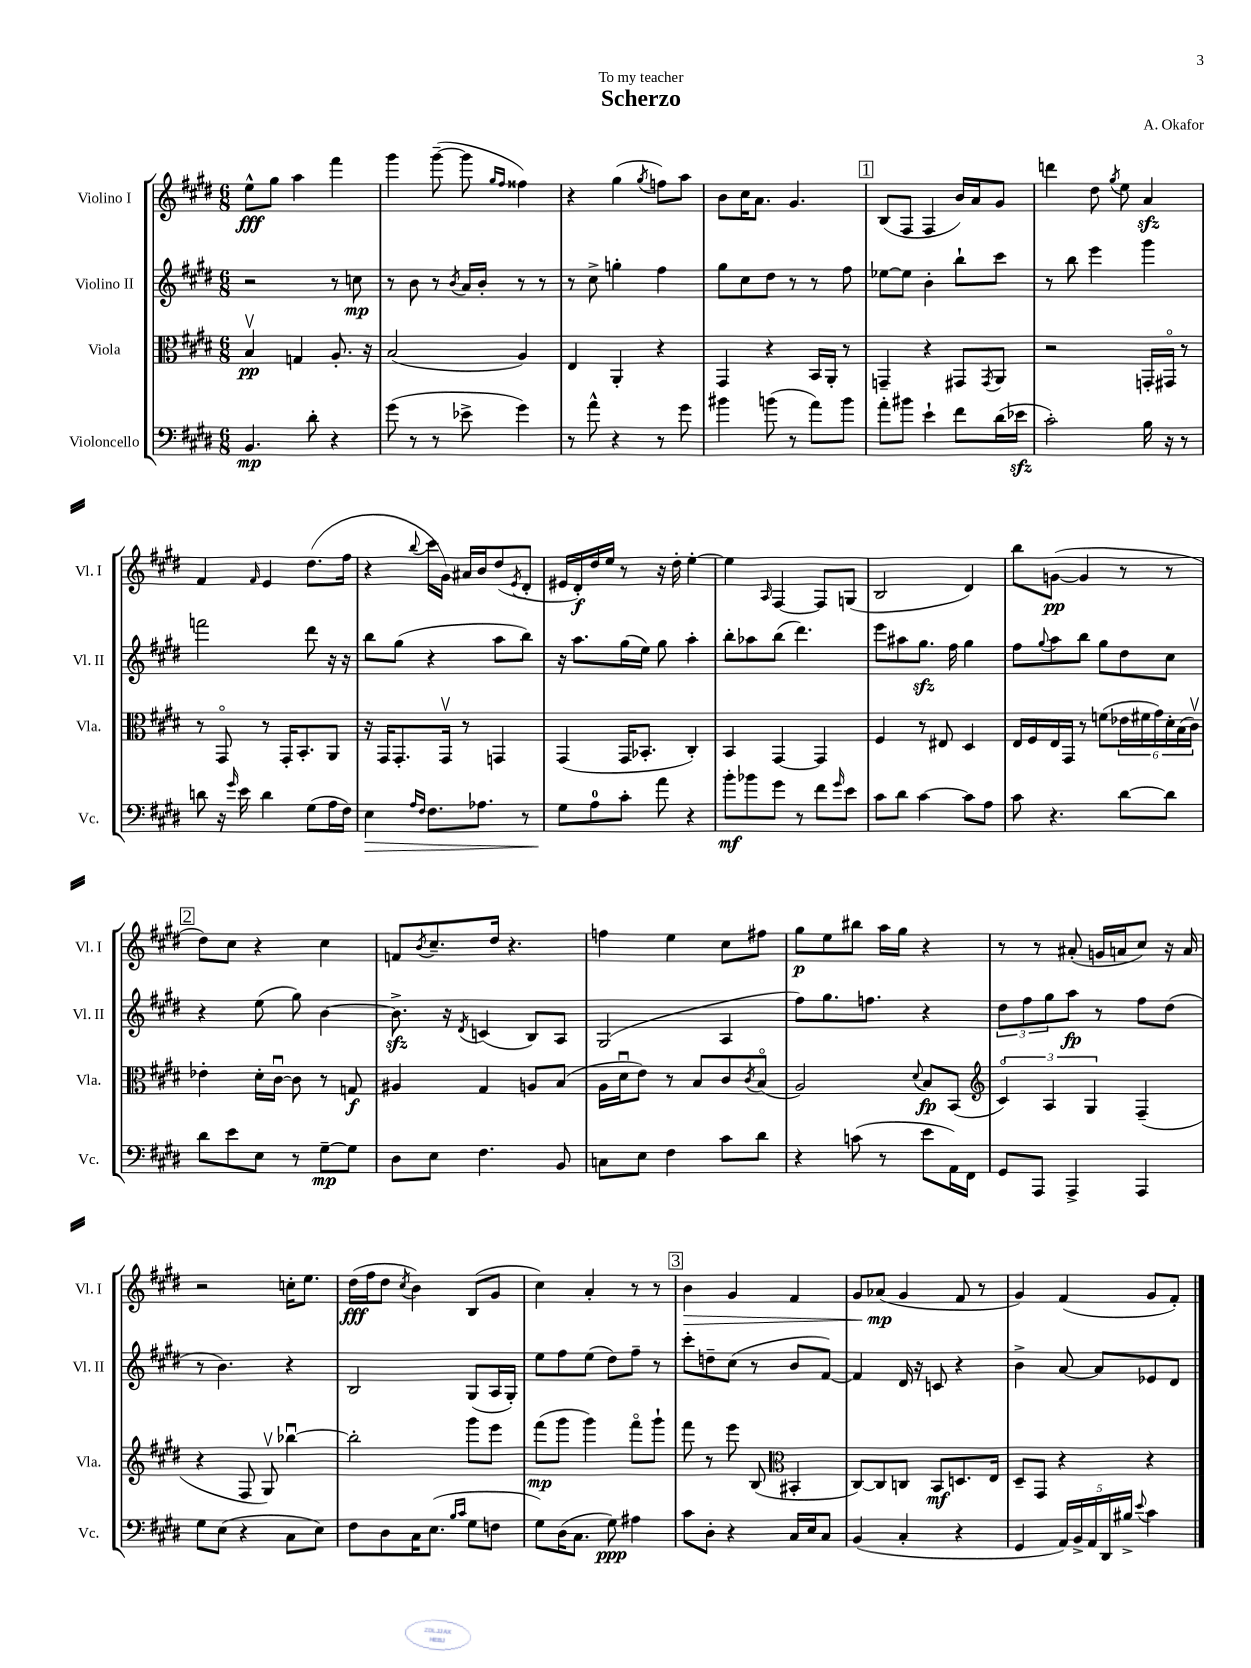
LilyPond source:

\header { title = "Scherzo" composer = "A. Okafor" dedication = "To my teacher" }
<<
\new StaffGroup <<
\new Staff = "s0" \with { instrumentName = "Violino I" shortInstrumentName = "Vl. I" } {
    \clef treble \key e \major \numericTimeSignature \time 6/8
    e''8-^\fff gis''8 a''4 fis'''4 |
    gis'''4 gis'''8~--( gis'''8 \grace { gis''16 fis''16 } fisis''4) |
    r4 gis''4( \acciaccatura { gis''8 } f''8) a''8 |
    b'8 cis''16 a'8. gis'4. |
    \mark \markup { \box "1" } b8( fis8 fis4 b'16) a'16 gis'8 |
    d'''4 dis''8 \acciaccatura { gis''8 } e''8 a'4\sfz |
    fis'4 \grace { fis'16 } e'4 dis''8.( fis''16 |
    r4 \appoggiatura { b''8 } cis'''16 gis'16) ais'16 b'16 dis''8( \acciaccatura { e'8 } dis'8-. |
    eis'16 dis'16-.\f) dis''16 e''16 r8 r16 dis''16-. e''4~-. |
    e''4 \grace { a16 } fis4~ fis8 g8( |
    b2 dis'4) |
    b''8 g'8~\pp( g'4 r8 r8 |
    \mark \markup { \box "2" } dis''8) cis''8 r4 cis''4 |
    f'8 \acciaccatura { b'8 } cis''8.-- dis''16 r4. |
    f''4 e''4 cis''8 fis''8 |
    gis''8\p e''8 bis''8 a''16 gis''16 r4 |
    r8 r8 ais'8-.( g'16 a'16 cis''8) r16 a'16 |
    r2 c''16-. e''8. |
    dis''16\fff( fis''16 dis''8 \acciaccatura { cis''8 } b'4) b8( gis'8 |
    cis''4) a'4-. r8 r8 |
    \mark \markup { \box "3" } b'4\> gis'4 fis'4 |
    gis'8 aes'8\mp\!( gis'4 fis'8 r8 |
    gis'4) fis'4( gis'8 fis'8-.) \bar "|." |
}
\new Staff = "s1" \with { instrumentName = "Violino II" shortInstrumentName = "Vl. II" } {
    \clef treble \key e \major \numericTimeSignature \time 6/8
    r2 r8 c''8\mp |
    r8 b'8 r8 \acciaccatura { b'8 } a'16 b'16-. r8 r8 |
    r8 cis''8-> g''4-. fis''4 |
    gis''8 cis''8 dis''8 r8 r8 fis''8 |
    \mark \markup { \box "1" } ees''8~ ees''8 b'4-. b''8-! cis'''8 |
    r8 b''8 e'''4 gis'''4 |
    f'''2 dis'''8 r16 r16 |
    b''8 gis''8( r4 a''8 b''8) |
    r16 a''8. gis''16( e''16) gis''8 a''4-. |
    b''8-. aes''8 b''8( dis'''4.) |
    e'''8 ais''8 gis''8.\sfz fis''16 gis''4 |
    fis''8 \appoggiatura { gis''8 } a''8 b''8 gis''8 dis''8 cis''8 |
    \mark \markup { \box "2" } r4 e''8( gis''8) b'4~ |
    b'8.->\sfz r16 \acciaccatura { dis'8 } c'4( b8) a8 |
    gis2( a4 |
    fis''8) gis''8. f''8. r4 |
    \tuplet 3/2 { dis''8 fis''8 gis''8 } a''8\fp r8 fis''8 dis''8( |
    r8 b'4.) r4 |
    b2 gis8( a16 gis16-.) |
    e''8 fis''8 e''8( dis''8) fis''8-- r8 |
    \mark \markup { \box "3" } cis'''8-. d''8-- cis''8( r8 b'8 fis'8~) |
    fis'4 dis'16 r16 c'8 r4 |
    b'4-> a'8~ a'8 ees'8 dis'8 \bar "|." |
}
\new Staff = "s2" \with { instrumentName = "Viola" shortInstrumentName = "Vla." } {
    \clef alto \key e \major \numericTimeSignature \time 6/8
    b4\upbow\pp g4 a8.-. r16 |
    b2( a4) |
    e4 a,4-. r4 |
    gis,4 r4 b,16 a,16-. r8 |
    \mark \markup { \box "1" } g,4-- r4 gis,8 \acciaccatura { gis,8 } a,8 |
    r2 g,16-. gis,16\flageolet r8 |
    r8 gis,8\flageolet r8 gis,16-. b,8.-. a,8 |
    r16 gis,16 gis,8.-. gis,16\upbow r8 g,4 |
    gis,4( gis,16 bes,8.-. cis4-.) |
    b,4 gis,4~ gis,4 |
    fis4 r8 eis8 dis4 |
    e16 fis16 e16 gis,16 r8 f'8( \tuplet 6/4 { ees'16 fis'16 gis'16) dis'16-. b16( cis'16\upbow) } |
    \mark \markup { \box "2" } ees'4-. dis'16-. cis'16~\downbow cis'8 r8 g8\f |
    ais4 gis4 a8 b8( |
    a16 dis'16\downbow e'8) r8 b8 cis'8 \acciaccatura { cis'8 } b8\flageolet( |
    a2) \appoggiatura { dis'8 } b8\fp b,8( |
    \clef treble \tuplet 3/2 { cis'4\flageolet) a4 gis4 } fis4--( |
    r4 fis8 gis8\upbow) bes''4~\downbow |
    bes''2-. gis'''8 e'''8 |
    fis'''8\mp( gis'''8 gis'''4) fis'''8\flageolet gis'''8-! |
    \mark \markup { \box "3" } fis'''8 r8 e'''8 b8( \clef alto bis,4-. |
    cis8~) cis8 c8 b,8\mf d8. e16 |
    dis8-- gis,8 r4 r4 \bar "|." |
}
\new Staff = "s3" \with { instrumentName = "Violoncello" shortInstrumentName = "Vc." } {
    \clef bass \key e \major \numericTimeSignature \time 6/8
    b,4.\mp dis'8-. r4 |
    gis'8( r8 r8 ees'8-> gis'4) |
    r8 a'8-^ r4 r8 gis'8 |
    bis'4 b'8( r8 a'8) b'8 |
    \mark \markup { \box "1" } a'8-. bis'8 e'4-! fis'8 dis'16( ees'16\sfz |
    cis'2-.) b16 r16 r8 |
    d'8 r16 \grace { gis'16 } e'16 d'4 gis8( a16 fis16) |
    e4\> \grace { a16 fis16 } fis8. aes8. r8 |
    gis8\! a8-0 cis'8-. a'8 r4 |
    b'8-.\mf bes'8 gis'8 r8 fis'8 \grace { gis'16 } e'8 |
    cis'8 dis'8 cis'4~ cis'8 a8 |
    cis'8 r4. dis'8~ dis'8 |
    \mark \markup { \box "2" } dis'8 e'8 e8 r8 gis8~--\mp gis8 |
    dis8 e8 fis4. b,8 |
    c8 e8 fis4 cis'8 dis'8 |
    r4 c'8( r8 e'8 a,16) fis,16 |
    gis,8 a,,8 a,,4-> a,,4 |
    gis8 e8( r4 cis8 e8) |
    fis8 dis8 cis16 e8.( \grace { b16 cis'16 } gis8 f8 |
    gis8) dis16( cis8. gis8\ppp) ais4 |
    \mark \markup { \box "3" } cis'8 dis8-. r4 cis16 e16 cis8 |
    b,4( cis4-. r4 |
    gis,4 \tuplet 5/4 { a,16) b,16-> a,16 dis,16 bis16-> } \appoggiatura { e'8 } cis'4 \bar "|." |
}
>>
>>
\layout { \context { \Score \remove "Bar_number_engraver" } }
